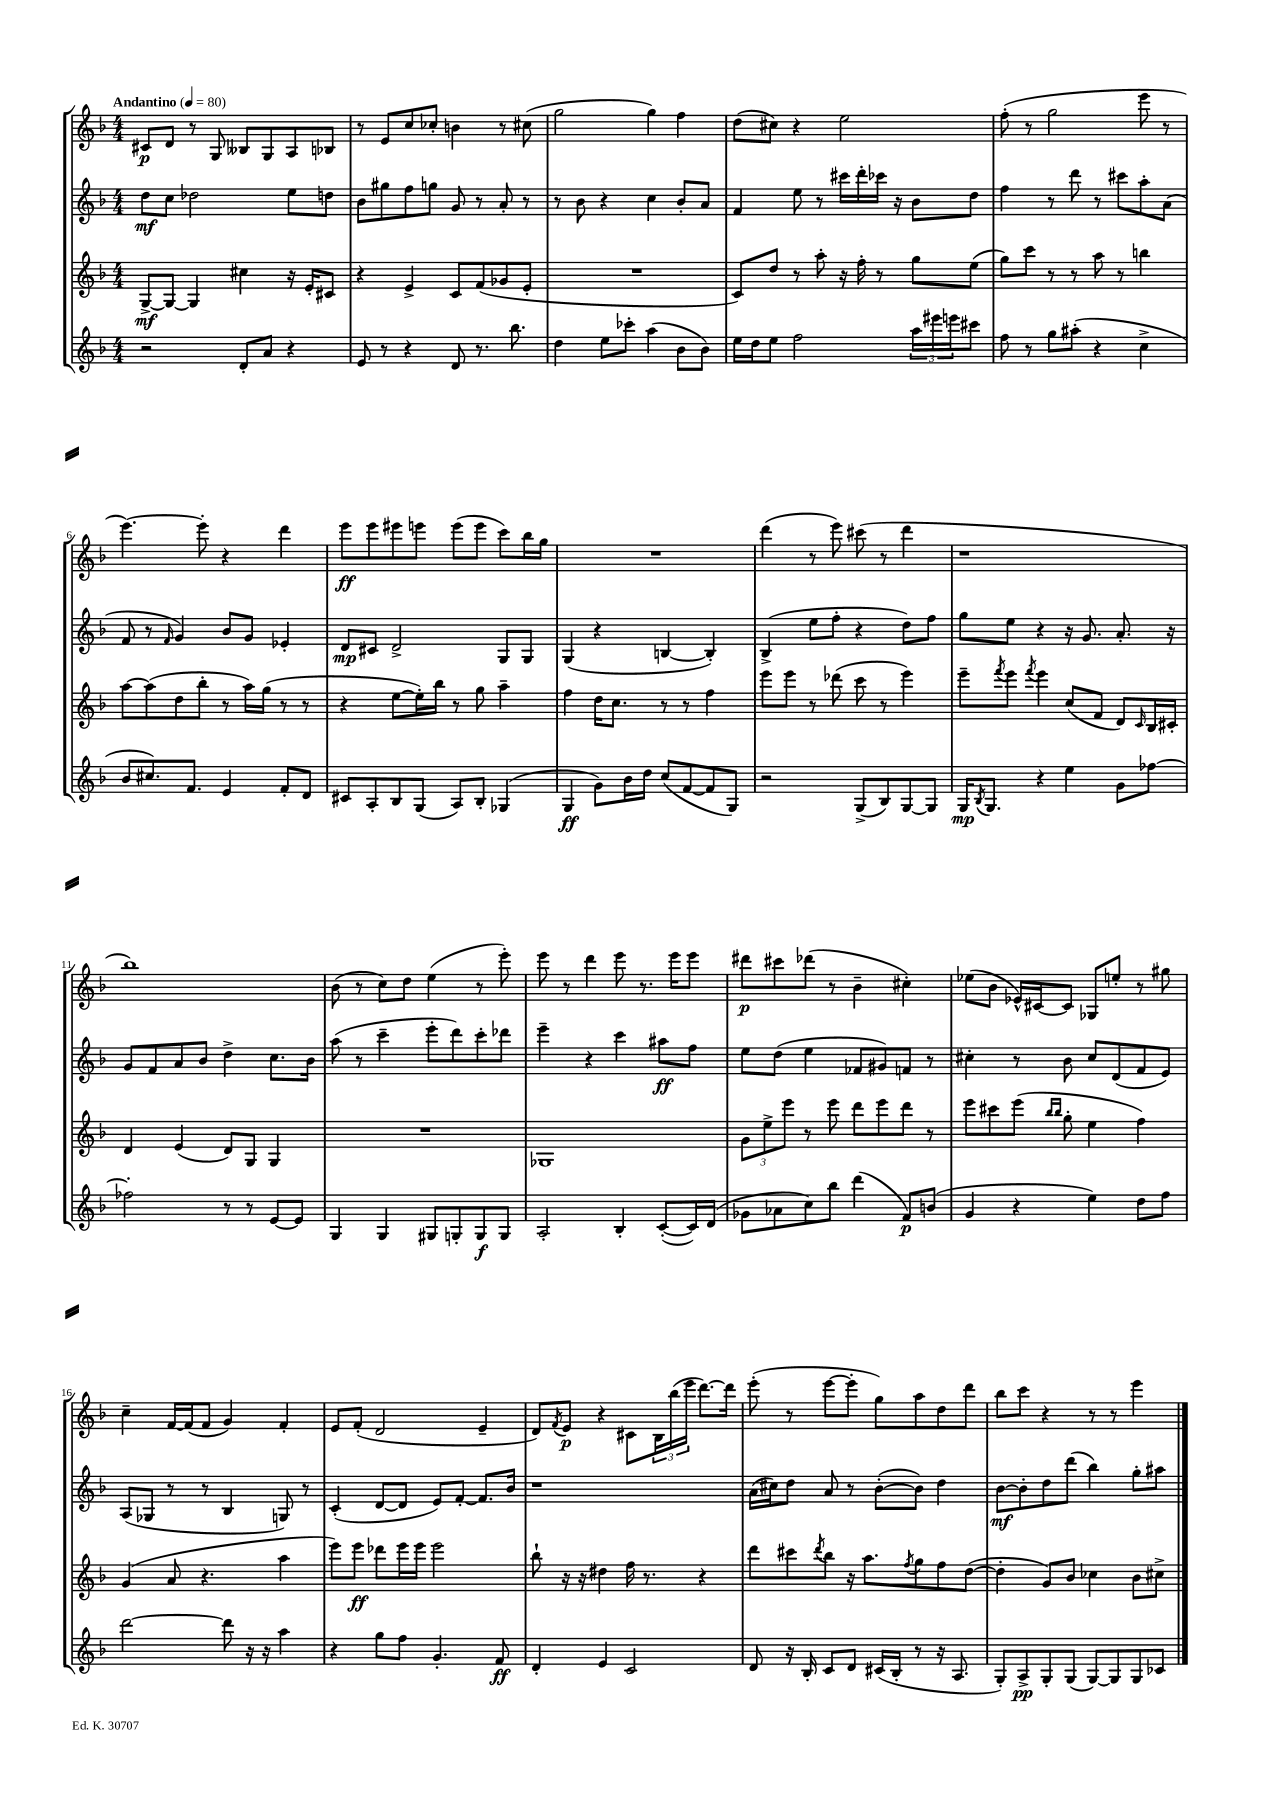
<<
\new StaffGroup <<
\new Staff = "s0" {
    \clef treble \key f \major \numericTimeSignature \time 4/4 \tempo "Andantino" 4 = 80
    cis'8\p d'8 r8 g8 beses8 g8 a8 bes8 |
    r8 e'8 c''8 ces''8-. b'4 r8 cis''8( |
    g''2 g''4) f''4 |
    d''8( cis''8) r4 e''2 |
    f''8-.( r8 g''2 e'''8 r8 |
    e'''4.~) e'''8-. r4 d'''4 |
    e'''8\ff e'''8 eis'''8 e'''8 e'''8( e'''8 c'''8) bes''16 g''16 |
    R1 |
    d'''4( r8 e'''8) cis'''8( r8 d'''4 |
    r1 |
    bes''1) |
    bes'8( r8 c''8) d''8 e''4( r8 e'''8-.) |
    e'''8 r8 d'''4 e'''8 r8. e'''16 e'''8 |
    dis'''8\p cis'''8 des'''8( r8 bes'4-- cis''4-.) |
    ees''8( bes'8 ees'16-^) cis'16~ cis'8 ges8 e''8-. r8 gis''8 |
    c''4-- f'16~ f'16( f'8 g'4) f'4-. |
    e'8 f'8-.( d'2 e'4-- |
    d'8) \acciaccatura { f'8 } e'8\p r4 cis'8 \tuplet 3/2 { bes16 bes''16( e'''16 } d'''8.~) d'''16 |
    e'''8-.( r8 e'''8~ e'''8-. g''8) a''8 d''8 d'''8 |
    bes''8 c'''8 r4 r8 r8 e'''4 \bar "|." |
}
\new Staff = "s1" {
    \clef treble \key f \major \numericTimeSignature \time 4/4
    d''8\mf c''8 des''2 e''8 d''8 |
    bes'8 gis''8 f''8 g''8 g'8 r8 a'8-. r8 |
    r8 bes'8 r4 c''4 bes'8-. a'8 |
    f'4 e''8 r8 cis'''16 d'''16-. ces'''16 r16 bes'8 d''8 |
    f''4 r8 d'''8 r8 cis'''8 a''8-. a'8( |
    f'8 r8 \grace { f'16 } g'4) bes'8 g'8 ees'4-. |
    d'8\mp cis'8 d'2-> g8 g8 |
    g4( r4 b4~ b4-.) |
    bes4->( e''8 f''8-. r4 d''8) f''8 |
    g''8 e''8 r4 r16 g'8. a'8.-. r16 |
    g'8 f'8 a'8 bes'8 d''4-> c''8. bes'16 |
    a''8( r8 c'''4-- e'''8-. d'''8) c'''8-. des'''8 |
    e'''4-- r4 c'''4 ais''8\ff f''8 |
    e''8 d''8( e''4 fes'8 gis'8) f'8 r8 |
    cis''4-. r8 bes'8 cis''8 d'8( f'8 e'8) |
    a8( ges8 r8 r8 bes4 g8) r8 |
    c'4-.( d'8~ d'8 e'8) f'8~-. f'8. bes'16 |
    r1 |
    a'16( cis''16) d''8 a'8 r8 bes'8~-.( bes'8) d''4 |
    bes'8~\mf bes'8-. d''8 d'''8( bes''4) g''8-. ais''8 \bar "|." |
}
\new Staff = "s2" {
    \clef treble \key f \major \numericTimeSignature \time 4/4
    g8~->\mf g8~ g4 cis''4 r16 e'16-. cis'8 |
    r4 e'4-> c'8 f'8( ges'8 e'8-. |
    R1 |
    c'8) d''8 r8 a''8-. r16 f''16-. r8 g''8 e''8( |
    g''8) c'''8 r8 r8 a''8 r8 b''4 |
    a''8~ a''8( d''8 bes''8-. r8 a''16) g''16( r8 r8 |
    r4 e''8~ e''16-.) bes''16 r8 g''8 a''4-- |
    f''4 d''16 c''8. r8 r8 f''4 |
    e'''8 e'''8 r8 des'''8( c'''8 r8 e'''4) |
    e'''8-- \acciaccatura { f'''8 } e'''8 \acciaccatura { f'''8 } e'''4 c''8( f'8 d'8) \grace { c'16 } bes16 cis'16-. |
    d'4 e'4( d'8) g8 g4 |
    R1 |
    ges1 |
    \tuplet 3/2 { g'8 e''8-> e'''8 } r8 e'''8 d'''8 e'''8 d'''8 r8 |
    e'''8 cis'''8 e'''8( \grace { bes''16 bes''16 } g''8-. e''4 f''4) |
    g'4( a'8 r4. a''4 |
    e'''8) e'''8\ff des'''8 e'''16 e'''16 e'''2 |
    bes''8-! r16 r16 dis''4 f''16 r8. r4 |
    d'''8 cis'''8 \acciaccatura { d'''8 } bes''8 r16 a''8. \acciaccatura { f''8 } g''8 f''8 d''8~( |
    d''4-. g'8) bes'8 ces''4 bes'8 cis''8-> \bar "|." |
}
\new Staff = "s3" {
    \clef treble \key f \major \numericTimeSignature \time 4/4
    r2 d'8-. a'8 r4 |
    e'8 r8 r4 d'8 r8. bes''8. |
    d''4 e''8 ces'''8-. a''4( bes'8 bes'8) |
    e''16 d''16 e''8 f''2 \tuplet 3/2 { a''16 eis'''16 e'''16 } cis'''8 |
    f''8 r8 g''8 ais''8-.( r4 c''4-> |
    bes'8 cis''8.) f'8. e'4 f'8-. d'8 |
    cis'8 a8-. bes8 g8( a8) bes8-. ges4( |
    g4\ff g'8) bes'16 d''16 c''8( f'8~ f'8 g8) |
    r2 g8->( bes8) g8~ g8 |
    g16\mp \acciaccatura { bes8 } g8. r4 e''4 g'8 fes''8~ |
    fes''2-. r8 r8 e'8~ e'8 |
    g4 g4 gis8 g8-. g8\f g8 |
    a2-. bes4-. c'8~-.( c'16) d'16( |
    ges'8 aes'8 c''8) bes''8 d'''4( f'8\p) b'8( |
    g'4 r4 e''4) d''8 f''8 |
    d'''2~ d'''8 r16 r16 a''4 |
    r4 g''8 f''8 g'4.-. f'8\ff |
    d'4-. e'4 c'2 |
    d'8 r16 bes16-. c'8 d'8 cis'16( bes16-. r8 r16 a8. |
    g8-.) a8->\pp g8-. g8( g8~) g8 g8 ces'8 \bar "|." |
}
>>
>>
